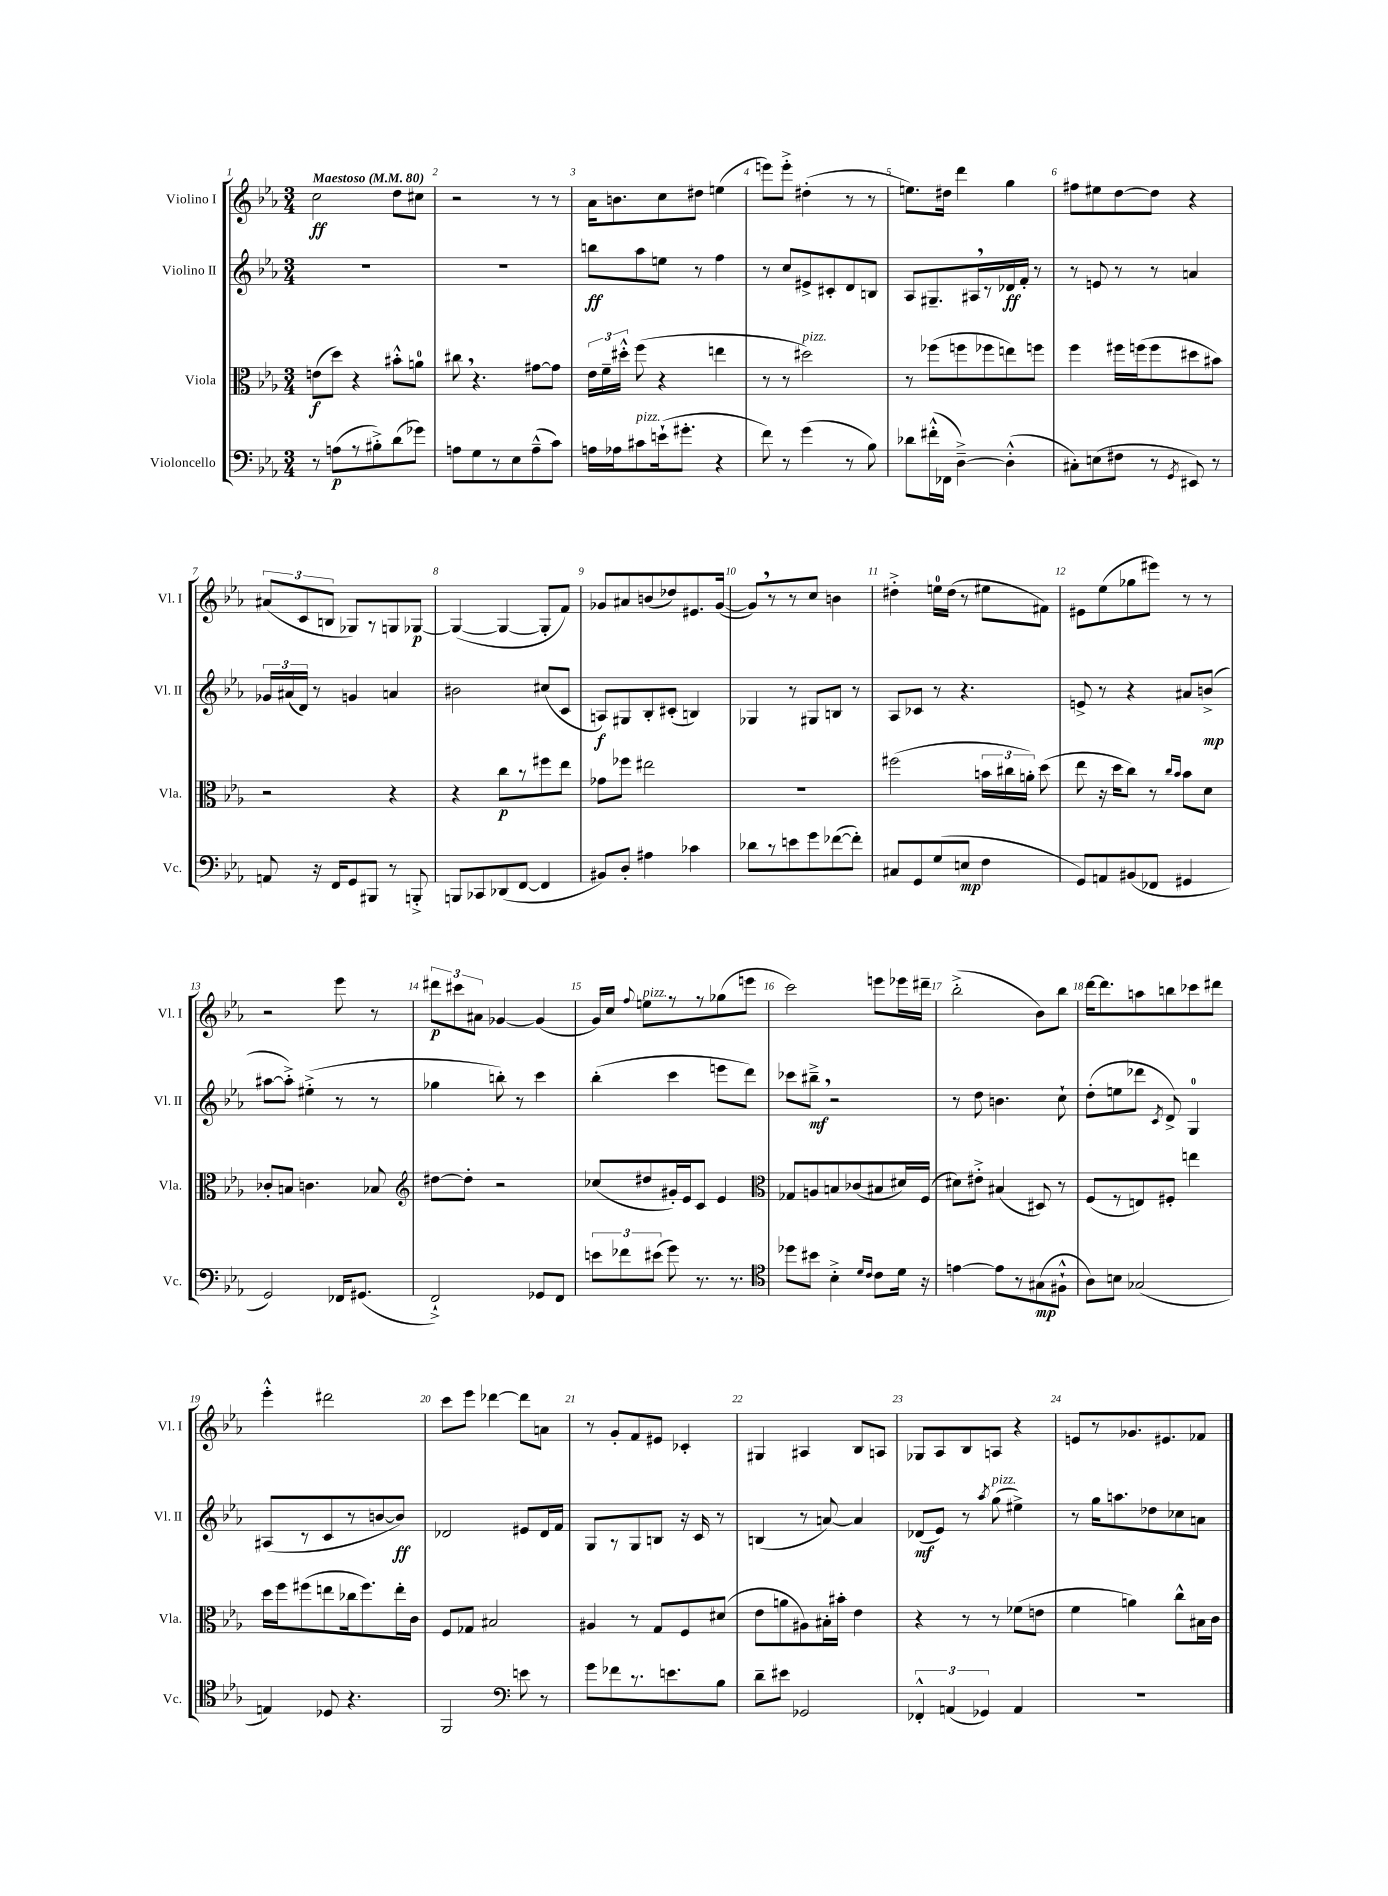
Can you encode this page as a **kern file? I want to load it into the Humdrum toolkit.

**kern	**dynam	**kern	**dynam	**kern	**dynam	**kern	**dynam
*part4	*part4	*part3	*part3	*part2	*part2	*part1	*part1
*staff4	*staff4	*staff3	*staff3	*staff2	*staff2	*staff1	*staff1
*I"Violoncello	*	*I"Viola	*	*I"Violino II	*	*I"Violino I	*
*I'Vc.	*	*I'Vla.	*	*I'Vl. II	*	*I'Vl. I	*
*clefF4	*	*clefC3	*	*clefG2	*	*clefG2	*
*k[b-e-a-]	*	*k[b-e-a-]	*	*k[b-e-a-]	*	*k[b-e-a-]	*
*M3/4	*	*M3/4	*	*M3/4	*	*M3/4	*
*MM80	*	*MM80	*	*MM80	*	*MM80	*
=1	=1	=1	=1	=1	=1	=1	=1
!	!	!	!	!	!	!LO:TX:a:B:t=Maestoso	!
8r	.	(8en\L	f	2.r	.	2cc\	ff
(8An\L	p	8dd\J)	.	.	.	.	.
8r	.	4r	.	.	.	.	.
8B#X'^\)	.	.	.	.	.	.	.
(8d\	.	8b#X'^^\L	.	.	.	8dd\L	.
8g-X\J)	.	8an\J	.	.	.	8cc#X\J	.
=2	=2	=2	=2	=2	=2	=2	=2
8An\L	.	8cc#X,\	.	2.r	.	2r	.
8G\	.	4.r	.	.	.	.	.
8r	.	.	.	.	.	.	.
8E-\	.	.	.	.	.	.	.
(8A~^^\	.	[8g#X\L	.	.	.	8r	.
8c\J)	.	8g#\J]	.	.	.	8r	.
=3	=3	=3	=3	=3	=3	=3	=3
16An\LL	.	24e-\LL	.	8bbn\L	ff	16a-\KL	.
.	.	24f~\	.	.	.	.	.
16A-X\J	.	.	.	.	.	8.bn\	.
.	.	24dd#X'^^\JJ	.	.	.	.	.
!LO:TX:a:i:t=pizz.	!	!	!	!	!	!	!
8c#X\	.	(8ff\	.	8aa-\	.	.	.
(16en`\k	.	4r	.	8een\J	.	8cc\	.
8.g#X'\J	.	.	.	.	.	.	.
.	.	.	.	8r	.	8dd#X\J	.
4r	.	4een\	.	4ff\	.	(4een\	.
=4	=4	=4	=4	=4	=4	=4	=4
8f\)	.	8r	.	8r	.	8eeen\L)	.
8r	.	8r	.	8cc/L	.	8eee'^\J	.
!	!	!LO:TX:a:i:t=pizz.	!	!	!	!	!
(4g\	.	2dd#X\)	.	8e#X^/	.	(4dd#X'\	.
.	.	.	.	8c#X'/	.	.	.
8r	.	.	.	8d/	.	8r	.
8B-\)	.	.	.	8Bn/J	.	8r	.
=5	=5	=5	=5	=5	=5	=5	=5
8d-X\L	.	8r	.	8A-/L	.	8.een\L)	.
(16f#X'^^\L	.	(8ff-X\L	.	8.G#X~/	.	.	.
16FF-X\JJ	.	.	.	.	.	16dd#X\Jk	.
[4D~^\)	.	8ffn\	.	.	.	4ddd\	.
.	.	.	.	16A#X,/L	.	.	.
.	.	8ff-X\	.	8r	.	.	.
(4D'^^\]	.	8een\)	.	16d-X/	ff	4gg\	.
.	.	.	.	16f'/JJ	.	.	.
.	.	8ffn\J	.	8r	.	.	.
=6	=6	=6	=6	=6	=6	=6	=6
8C#X'\L)	.	4ff\	.	8r	.	8ff#X\L	.
(8En\	.	.	.	8en/	.	8ee#X\	.
8F#X\J	.	16ff#X\LL	.	8r	.	[8dd\	.
.	.	(16ffn\J	.	.	.	.	.
8r	.	8ff\	.	8r	.	8dd\J]	.
8qGG/	.	.	.	.	.	.	.
8EE#X/)	.	8dd#X\	.	4an/	.	4r	.
8r	.	8b#X\J)	.	.	.	.	.
!!LO:LB:g=z
=7	=7	=7	=7	=7	=7	=7	=7
8AAn/	.	2r	.	24g-X/LL	.	(12a#X/L	.
.	.	.	.	(24a#X/	.	.	.
.	.	.	.	24d/JJ)	.	12c/	.
16r	.	.	.	8r	.	.	.
.	.	.	.	.	.	12Bn/J	.
16FF/KL	.	.	.	.	.	.	.
8GG/	.	.	.	4gn/	.	8G-X/L)	.
8BBB#X/J	.	.	.	.	.	8r	.
8r	.	4r	.	4an/	.	8Gn/	.
8BBBn'^/	.	.	.	.	.	[8G-X/J	p
=8	=8	=8	=8	=8	=8	=8	=8
8BBBn/L	.	4r	.	2b#X\	.	(4G-/_	.
8CC-X/	.	.	.	.	.	.	.
(8DD-X/	.	8cc\L	p	.	.	4G-/_	.
[8FF/J	.	8r	.	.	.	.	.
4FF/]	.	8ff#X\	.	(8cc#X/L	.	8G-'/L]	.
.	.	8ee-\J	.	8c/J	.	8f/J)	.
=9	=9	=9	=9	=9	=9	=9	=9
8BB#X/L)	.	8g-X\L	.	8An/L)	f	8g-X/L	.
8D'/J	.	8ff-X\J	.	8G#X/	.	8a#X/	.
4A#X\	.	2ee#X\	.	8B-'/	.	(8bn/	.
.	.	.	.	(8c#X'/J	.	8dd-X/)	.
4c-X\	.	.	.	4Bn/)	.	8.e#X/	.
.	.	.	.	.	.	([16g-/Jk	.
=10	=10	=10	=10	=10	=10	=10	=10
8d-X\L	.	2.r	.	4G-X/	.	8g-,/L])	.
8r	.	.	.	.	.	8r	.
8en\	.	.	.	8r	.	8r	.
8g\	.	.	.	8G#X/L	.	8cc/J	.
([8f-X\	.	.	.	8Bn/J	.	4bn\	.
8f-'\J])	.	.	.	8r	.	.	.
=11	=11	=11	=11	=11	=11	=11	=11
8C#X/L	.	(2ff#X\	.	8A-/L	.	4dd#X'^\	.
8GG/	.	.	.	8c-X/J	.	.	.
(8G/	.	.	.	8r	.	16een\LL	.
.	.	.	.	.	.	(16dd#\JJ	.
8En/J	mp	.	.	4.r	.	8r	.
4F\	.	24bn\LL	.	.	.	8ee#X\L	.
.	.	24cc#X\	.	.	.	.	.
.	.	24an'\JJ)	.	.	.	.	.
.	.	(8dd\	.	.	.	8f#X\J)	.
=12	=12	=12	=12	=12	=12	=12	=12
8GG/L)	.	8ee-\	.	8en^/	.	8e#X\L	.
8AAn/	.	16r	.	8r	.	(8ee-\	.
.	.	16dd\KL	.	.	.	.	.
(8BB#X/	.	8cc\J)	.	4r	.	8gg-X\	.
8FF-X/J	.	8r	.	.	.	8eee#X\J)	.
.	.	16qqcc/LL	.	.	.	.	.
.	.	16qqb-/JJ	.	.	.	.	.
4GG#X/	.	8b-\L	.	8a#X/L	.	8r	.
.	.	8d\J	.	(8bn^/J	mp	8r	.
!!LO:LB:g=z
=13	=13	=13	=13	=13	=13	=13	=13
2GG/)	.	8c-X'/L	.	[8aa#X\L	.	2r	.
.	.	8Bn/J	.	8aa#'^\J])	.	.	.
.	.	4.cn\	.	(4ee#X'^\	.	.	.
16FF-X/KL	.	.	.	8r	.	8eee-\	.
(8.GG#X/J	.	.	.	.	.	.	.
.	.	8B-X/	.	8r	.	8r	.
=14	=14	=14	=14	=14	=14	=14	=14
*	*	*clefG2	*	*	*	*	*
2FF`^/)	.	[8dd#X\L	.	4gg-X\	.	12ddd#X\L	p
.	.	.	.	.	.	12ccc#X\	.
.	.	8dd#'\J]	.	.	.	.	.
.	.	.	.	.	.	12a#X\J	.
.	.	2r	.	8bbn'\)	.	[4g-X/	.
.	.	.	.	8r	.	.	.
8GG-X/L	.	.	.	4ccc\	.	(4g-/]	.
8FF/J	.	.	.	.	.	.	.
=15	=15	=15	=15	=15	=15	=15	=15
12en\L	.	(8cc-X/L	.	(4bb-'\	.	16g/LL)	.
.	.	.	.	.	.	16cc/JJ	.
12f-X\	.	.	.	.	.	.	.
.	.	.	.	.	.	8qqff/	.
!	!	!	!	!	!	!LO:TX:a:i:t=pizz.	!
.	.	8dd#X/	.	.	.	8een\L	.
(12e#X\J	.	.	.	.	.	.	.
8g\)	.	16g#X'/L)	.	4ccc\	.	8r	.
.	.	16e-/J	.	.	.	.	.
8.r	.	8c/J	.	.	.	8r	.
.	.	4e-/	.	8eeen\L	.	(8gg-X\	.
8.r	.	.	.	.	.	.	.
.	.	.	.	8ddd\J)	.	8eeen\J	.
=16	=16	=16	=16	=16	=16	=16	=16
*clefC4	*	*clefC3	*	*	*	*	*
8dd-X\L	.	8G-X/L	.	8ccc-X\L	.	2ccc\)	.
8b#X\J	.	8An/	.	8bb#X~^,\J	mf	.	.
4B-'^\	.	8Bn/	.	2r	.	.	.
.	.	(8c-X/	.	.	.	.	.
16qqd/LL	.	.	.	.	.	.	.
16qqc/JJ	.	.	.	.	.	.	.
8c\L	.	8B#X/	.	.	.	8eeen\L	.
16d\Jk	.	16d#X/L)	.	.	.	16eee-X\L	.
16r	.	(16F/JJ	.	.	.	16ddd#X~\JJ	.
=17	=17	=17	=17	=17	=17	=17	=17
[4en\	.	8d#X\L)	.	8r	.	(2bb-'^\	.
.	.	8e#X'^\J	.	8dd\	.	.	.
8e\L]	.	(4B#X/	.	4.bn\	.	.	.
8r	.	.	.	.	.	.	.
(8G#X\	mp	8D#X/)	.	.	.	8b-\L)	.
8F#X`^^\J	.	8r	.	8cc`\	.	8bb-\J	.
=18	=18	=18	=18	=18	=18	=18	=18
8A-\L)	.	(8F/L	.	(8dd'\L	.	[16ddd\KL	.
.	.	.	.	.	.	8.ddd\]	.
8Bn\J	.	8r	.	8een\	.	.	.
(2G-X/	.	8En/)	.	8ddd-X\J	.	8aan\	.
.	.	.	.	8qc/	.	.	.
.	.	8F#X'/J	.	8d^/)	.	8bbn\	.
.	.	4een\	.	4G/	.	8ccc-X\	.
.	.	.	.	.	.	8ddd#X\J	.
!!LO:LB:g=z
=19	=19	=19	=19	=19	=19	=19	=19
4En/)	.	16dd\LL	.	(8A#X/L	.	4eee-'^^\	.
.	.	16ff\J	.	.	.	.	.
.	.	(8ff#X\	.	8r	.	.	.
8D-X/	.	8een\	.	8c/	.	2ddd#X\	.
4.r	.	16cc-X\k	.	8r	.	.	.
.	.	8.ff#\)	.	.	.	.	.
.	.	.	.	[8bn/	.	.	.
.	.	16ee'\L	.	8b/J])	ff	.	.
.	.	16c\JJ	.	.	.	.	.
=20	=20	=20	=20	=20	=20	=20	=20
2FF/	.	8F/L	.	2d-X/	.	8ccc\L	.
.	.	8G-X/J	.	.	.	8eee-\J	.
.	.	2B#X/	.	.	.	[4ddd-X\	.
*clefF4	*	*	*	*	*	*	*
8en\	.	.	.	8e#X/L	.	8ddd-\L]	.
8r	.	.	.	16d-/L	.	8an\J	.
.	.	.	.	16f/JJ	.	.	.
=21	=21	=21	=21	=21	=21	=21	=21
8g\L	.	4A#X/	.	8G/L	.	8r	.
8f-X\	.	.	.	8r	.	8g'/L	.
8.r	.	8r	.	8G/	.	8f/	.
.	.	8G/L	.	8Bn/J	.	8e#X/J	.
8.en\	.	.	.	.	.	.	.
.	.	8F/	.	16r	.	4c-X'/	.
.	.	.	.	16c/	.	.	.
8B-\J	.	(8d#X/J	.	8r	.	.	.
=22	=22	=22	=22	=22	=22	=22	=22
8d~\L	.	8e-\L	.	(4Bn/	.	4G#X/	.
8e#X\J	.	8an\	.	.	.	.	.
2GG-X/	.	8A#X\)	.	8r	.	4A#X/	.
.	.	16B#X'\L	.	[8an/)	.	.	.
.	.	16b#X'\JJ	.	.	.	.	.
.	.	4e-\	.	4a/]	.	8B-/L	.
.	.	.	.	.	.	8An/J	.
=23	=23	=23	=23	=23	=23	=23	=23
6FF-X'^^/	.	4r	.	(8d-X/L	mf	8G-X/L	.
.	.	.	.	8e-/J)	.	8A-/	.
(6AAn/	.	.	.	.	.	.	.
.	.	8r	.	8r	.	8B-/	.
6GG-X/)	.	.	.	.	.	.	.
.	.	.	.	8qaa-/	.	.	.
!	!	!	!	!LO:TX:a:i:t=pizz.	!	!	!
.	.	8r	.	(8gg\	.	8An/J	.
4AA/	.	(8f-X\L	.	4ee#X^\)	.	4r	.
.	.	8en\J	.	.	.	.	.
=24	=24	=24	=24	=24	=24	=24	=24
2.r	.	4f\	.	8r	.	8en/L	.
.	.	.	.	16gg\KL	.	8r	.
.	.	.	.	8.aan\	.	.	.
.	.	4an\)	.	.	.	8.g-X/	.
.	.	.	.	8dd-X\	.	.	.
.	.	.	.	.	.	8.e#X/	.
.	.	8cc^^\L	.	8cc-X\	.	.	.
.	.	16B#X\L	.	8an\J	.	8f-X/J	.
.	.	16c\JJ	.	.	.	.	.
==	==	==	==	==	==	==	==
*-	*-	*-	*-	*-	*-	*-	*-
